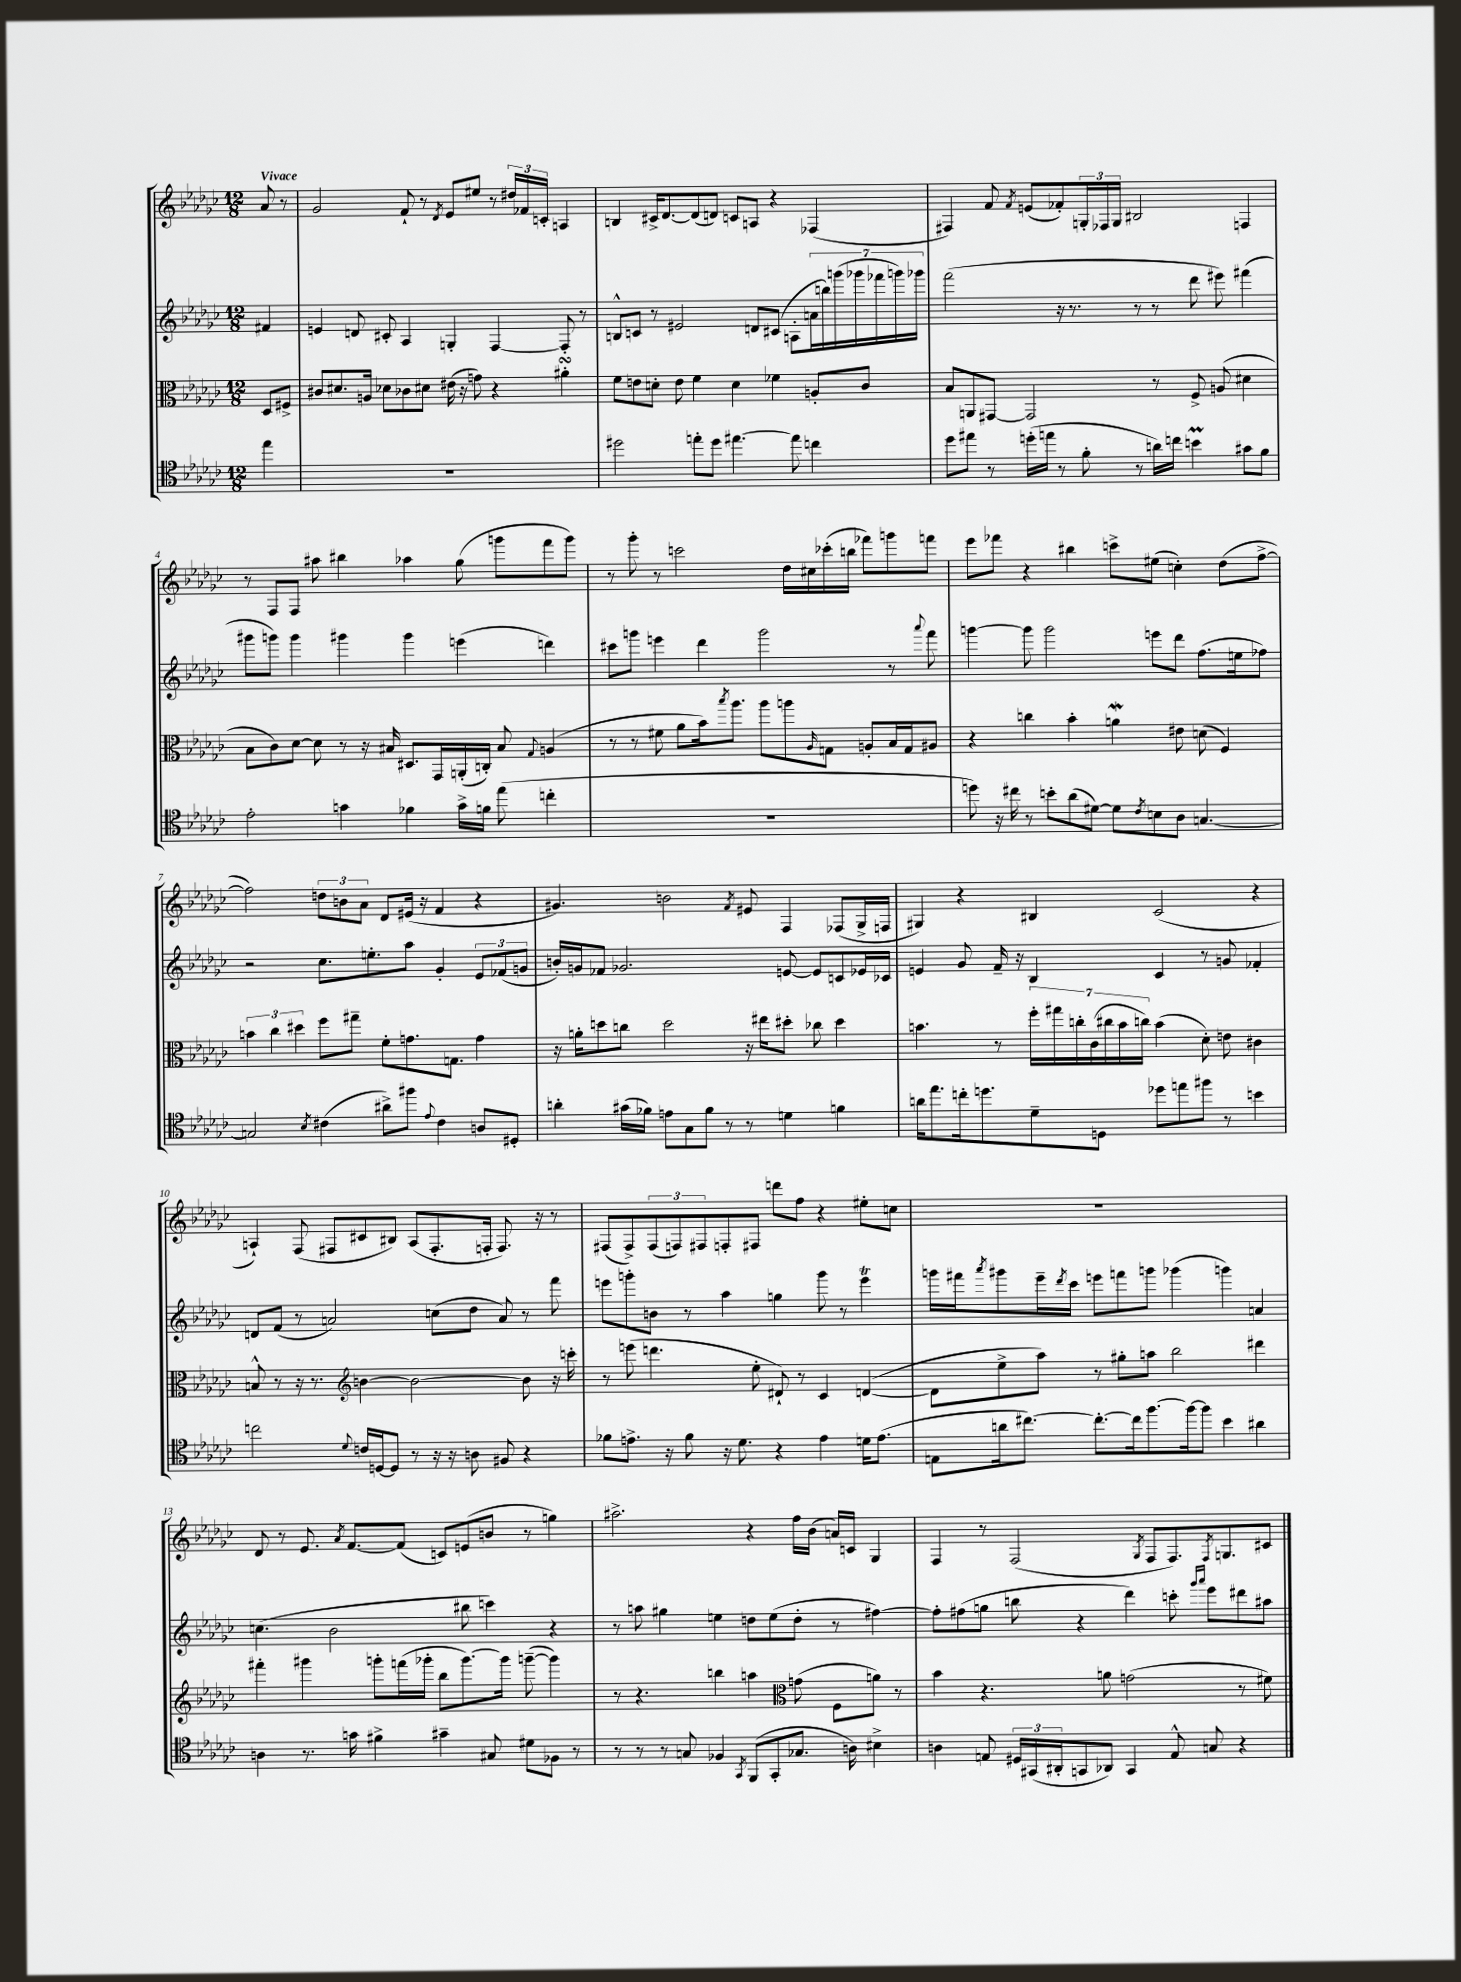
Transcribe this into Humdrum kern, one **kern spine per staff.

**kern	**kern	**kern	**kern
*staff4	*staff3	*staff2	*staff1
*clefC4	*clefC3	*clefG2	*clefG2
*k[b-e-a-d-g-c-]	*k[b-e-a-d-g-c-]	*k[b-e-a-d-g-c-]	*k[b-e-a-d-g-c-]
*M12/8	*M12/8	*M12/8	*M12/8
4ee-	8D-	4f#	8a-
.	8F#^	.	8r
=	=	=	=
1.r	8c#	4e	2g-
.	8.d#	.	.
.	.	8d	.
.	16A	.	.
.	8d-	8c#'	.
.	8c-	4A-	8f`
.	8d#	.	8r
.	.	.	8qd-
.	(16e#	4G'	8e-
.	16r	.	.
.	8g)	.	8ee#
.	4r	[4F	8r
.	.	.	24dd#
.	.	.	24f-
.	.	.	24c'
.	4a#'	8F']	4A
.	.	8r	.
=	=	=	=
2dd#	8f	8B^^	4B
.	8e	8c	.
.	8d'	8r	16c#^
.	.	.	[8.d-
.	8e	2e#	.
8ee'	4f	.	(8d-]
8dd#	.	.	8d)
[4.ee#	4d	.	8c
.	.	8d	8A
.	4f-	(8c#	4r
8ee#]	.	8A'	.
4cc	8A'	28a	(4F-
.	.	28bb)	.
.	.	(28ggg	.
.	.	28ggg-	.
.	8c-	.	.
.	.	28fff-	.
.	.	28ggg)	.
.	.	28ggg-	.
=	=	=	=
8dd-	8B-	(2fff	4F#)
8ee#	8AA	.	.
8r	[8GG#	.	8f
.	.	.	8qf
(16dd'	2GG#]	.	(8e
16ee	.	.	.
8r	.	16r	8f-')
.	.	8.r	.
8f'	.	.	24G'
.	.	.	24F-
.	.	.	24G
8r	.	8r	2B#
16a)	8r	8r	.
16cc	.	.	.
4b	8F^	8ddd-	.
.	(8A	8eee#)	.
8g#	4d#	(4fff#	4F
8f	.	.	.
=	=	=	=
2e-'	8B-	8ggg#	8r
.	8c-)	8ggg)	8F
.	[8d-	4ggg	8F
.	8d-]	.	8aa#
4g	8r	4ggg#	4bb#
.	16r	.	.
.	16B#	.	.
4f-	8.D#	4ggg#	4aa-
.	16GG-	.	.
16g^	(16AA'	(4eee	(8gg-
16f	16C')	.	.
(8ee-	8B#	.	8ggg
.	8qqG-	.	.
4cc'	(4A	4ddd)	8fff
.	.	.	8ggg)
=	=	=	=
1.r	8r	8ccc#	8r
.	8r	8ggg	8ggg-'
.	8f#	4eee	8r
.	8a-	.	2ccc
.	16b-)	4ddd-	.
.	8qbb-	.	.
.	8.aa-	.	.
.	8aa-	2ggg	.
.	8aa	.	16dd-
.	.	.	16cc#
.	16qqA-	.	.
.	8G	.	(16ccc-'
.	.	.	16bb
.	8A'	.	8fff-)
.	16B-	8r	8ggg
.	16G	.	.
.	.	8qqaaa-	.
.	8A#	8fff	8fff
=	=	=	=
8dd)	4r	[4ggg	8eee-
16r	.	.	8fff-
16cc#	.	.	.
8r	4cc	8ggg]	4r
8b'	.	2ggg	.
(8a-	4b-'	.	4bb#
[8d#)	.	.	.
8d#]	4a	.	8ccc^
8qc-	.	.	.
8B	.	8eee	(8ee#
8A-	8e#	8ddd-	4cc')
[4.G	(8d	(8.ff	.
.	4F)	.	(8dd-
.	.	16ee	.
.	.	8ff-)	[8ff^
=	=	=	=
2G]	6b	2r	2ff])
.	6cc-	.	.
.	6dd#	.	.
8qB-	.	.	.
(4c#	8ff	8.cc-	12dd
.	.	.	12b
.	8gg#~	.	.
.	.	.	12a-
.	.	8.ee'	.
8a#^)	8f'	.	8d-
8ff#	8.g	8aa-	(16e#
.	.	.	16r
8qqe-	.	.	.
4c#	.	4g-'	4f
.	8.G	.	.
8A	4g	12e-	4r
.	.	(12f-	.
8D#'	.	.	.
.	.	12g	.
=	=	=	=
4a'	16r	16b')	4.g#)
.	16a'	16g	.
.	8dd	8f-	.
(16g#	8cc	2.g-	.
16f-)	.	.	.
8e	2dd	.	2b
8G-	.	.	.
8f-	.	.	.
8r	.	.	.
.	.	.	8qf
8r	16r	.	8e#
.	16ee#	.	.
4d	8dd#'	[8e	4F
.	8cc-	8e]	.
4f	4dd#	8c	(8F-
.	.	16e-	16G-^
.	.	16c-	16F
=	=	=	=
16a	4.b	4e	4G#)
8.ee-	.	.	.
16cc'	.	8g-	4r
8.dd	.	.	.
.	8r	16f~	.
.	.	16r	.
8d-~	28ff'	4B-	4B#
.	28gg#	.	.
.	28cc'	.	.
.	(28c-	.	.
8D	.	.	.
.	28cc#	.	.
.	28b	.	.
.	28cc)	.	.
8dd-	(4b	4c-	(2c-
8ee	.	.	.
8ff#	8d-')	8r	.
8r	8e	8g	.
4b	4c#	4f-'	4r
=	=	=	=
2cc	8B^^	8d	4A`)
.	8r	(8f	.
.	16r	8r	(8F
.	8.r	.	.
.	.	2a)	8F#
*	*clefG2	*	*
8qqd-	.	.	.
16c	[4b	.	8c#
[16D	.	.	.
8D]	.	.	8B#)
8r	2b_	.	(8A
16r	.	(8cc	8.F#'
16r	.	.	.
8A	.	8dd-	.
.	.	.	16F'
8F#	.	8a)	8.F)
4r	8b]	8r	.
.	.	.	16r
.	16r	8fff	8r
.	16ccc'	.	.
=	=	=	=
8f-	8r	8eee	(8F#
8.e^	(8eee	8ggg'	8F#^)
.	4.ddd	8b	(12F#
16r	.	.	.
.	.	.	12F)
8f-	.	8r	.
.	.	.	12F#
16r	.	4aa-	8F'
8.d-	.	.	.
.	8ee-'	.	8F#
4r	8d#`)	4gg	8ddd
.	8r	.	8ff
4e	4c-	8ggg	4r
.	.	8r	.
16d	([4d	4eee	8ee#'
(8.e	.	.	.
.	.	.	8cc
=	=	=	=
8E	8d]	16ggg	1.r
.	.	16fff#	.
.	.	8qaaa-	.
16a	8ee-^	8ggg#	.
[8.cc#)	.	.	.
.	8aa-)	16eee-~	.
.	.	8qddd-	.
.	.	16ccc-	.
8.cc#'_	8r	8eee	.
.	8gg#'	8fff	.
16cc#]	.	.	.
[8.ff	8aa	8ggg	.
.	2bb-	(4ggg-	.
16ff_	.	.	.
8ff]	.	.	.
4b-	.	4ggg)	.
4a#	4ddd#	4a	.
=	=	=	=
4A	4fff#'	(4.cc	8d-
.	.	.	8r
8.r	4ggg#	.	8.e-
.	.	2b-	.
.	.	.	8qa-
16g	.	.	[8.f
4f#^	8ggg'	.	.
.	(16fff	.	(8f]
.	16ggg-'	.	.
4g#~	8bb-	.	8c)
.	[8.ggg-)	8bb#	(8e
8G#	.	4ccc)	8b
.	16ggg-]	.	.
8d#	([8ggg~	.	8r
8F-	4ggg])	4r	4gg)
8r	.	.	.
=	=	=	=
8r	8r	8r	2.aa#^
8r	4.r	8aa	.
8r	.	4gg#	.
8G	.	.	.
4F-	4bb	4ee	.
8qGG-	.	.	.
(8FF	4aa	8dd	4r
8GG-'	.	(8ee	.
*	*clefC3	*	*
8.G-	(8g	8dd'	16ff
.	.	.	(16b-
.	8F	8r	16a)
16A)	.	.	16c
4B#^	8a)	[4ff#)	4G-
.	8r	.	.
=	=	=	=
4A	4b-	8ff#']	4F
.	.	(8ff#	.
8E	4.r	8gg	8r
24D#	.	8bb	(2F
(24GG#	.	.	.
24AA#'	.	.	.
8GG	.	4r	.
8AA-)	8a	.	.
4GG	(2g	4ddd-)	.
.	.	.	8qG-
.	.	.	8F
8E^^	.	8ccc'	8.F)
.	.	16qqggg-	.
.	.	16qqaaa-	.
8G	.	8eee-	.
.	.	.	8qF
.	.	.	8.G
4r	8r	8ddd#	.
.	8f#)	8aa#	8c#
==	==	==	==
*-	*-	*-	*-
